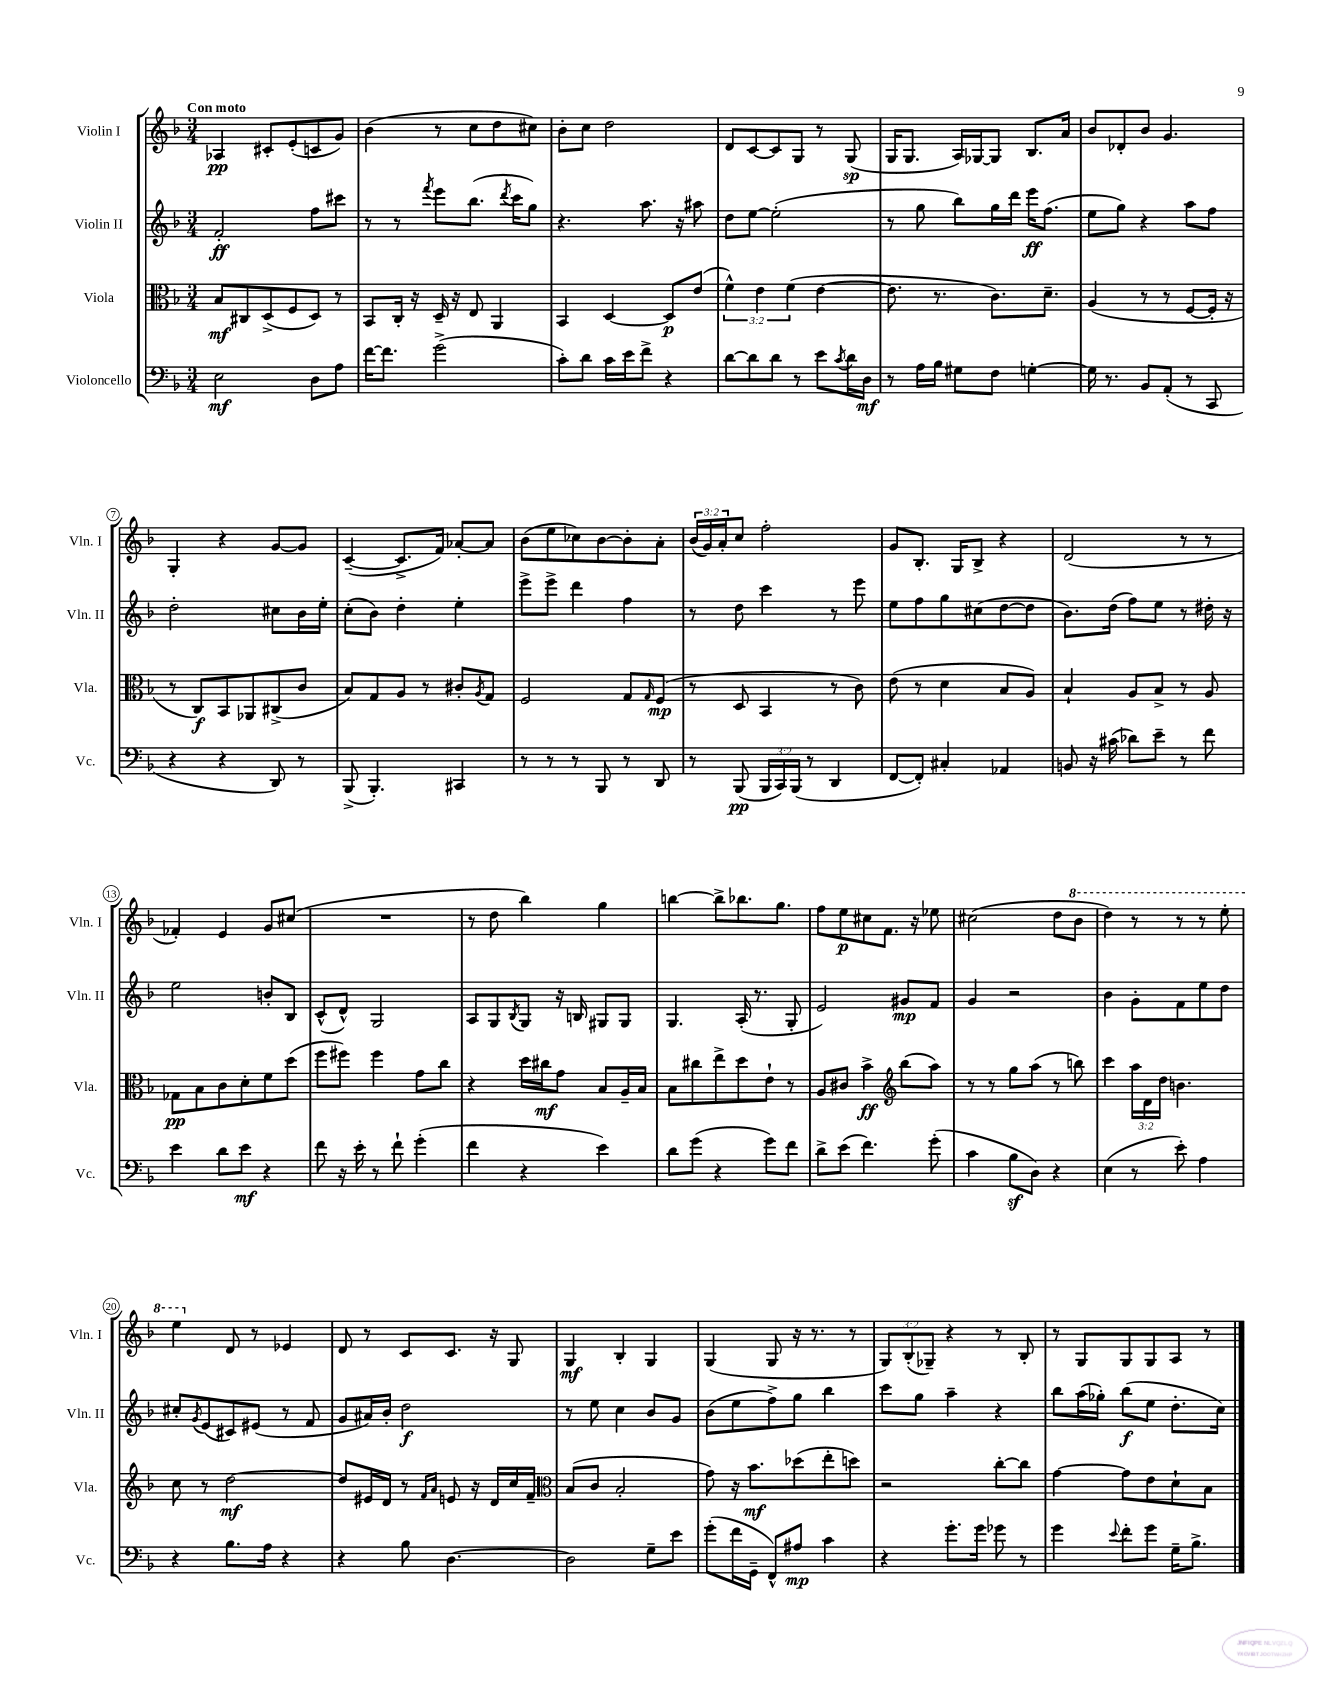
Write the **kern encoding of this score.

**kern	**kern	**kern	**kern
*staff4	*staff3	*staff2	*staff1
*clefF4	*clefC3	*clefG2	*clefG2
*k[b-]	*k[b-]	*k[b-]	*k[b-]
*M3/4	*M3/4	*M3/4	*M3/4
2E	8B-	2f'	4A-
.	8C#	.	.
.	(8D^	.	8c#'
.	8F	.	(8e'
8D	8D)	8ff	8c
8A	8r	8ccc#	8g)
=	=	=	=
[16f	8BB-	8r	(4b-
8.f]	.	.	.
.	16C'	8r	.
.	16r	.	.
.	.	8qfff	.
(2g^	16D~	8eee	8r
.	16r	.	.
.	8E	(8.bb-	8cc
.	4AA	.	8dd
.	.	8qddd	.
.	.	16ccc	.
.	.	8gg)	8cc#)
=	=	=	=
8c')	4BB-	4.r	8b-'
8d	.	.	8cc
16c	[4D	.	2dd
16e	.	.	.
8f^	.	8.aa	.
4r	8D]	.	.
.	.	16r	.
.	(8e	8aa#	.
=	=	=	=
[8d	6f^^)	8dd	8d
8d]	.	[8ee	[8c
.	6e	.	.
8d	.	(2ee']	8c]
.	(6f	.	.
8r	.	.	8G
8e	[4e	.	8r
8qc	.	.	.
16d	.	.	(8G
16D	.	.	.
=	=	=	=
8r	8.e]	8r	16G
.	.	.	8.G
16A	.	8gg	.
16B-	8.r	.	.
8G#	.	8bb-)	16A)
.	.	.	[16G-
8F	8.c)	16gg	8G-]
.	.	16ddd	.
[4G'	.	16eee	8.B-
.	8.d~	(8.ff	.
.	.	.	16a
=	=	=	=
16G]	(4A	8ee	8b-
8.r	.	.	.
.	.	8gg)	8d-'
8BB-	8r	4r	8b-
(8AA'	8r	.	4.g
8r	[8F	8aa	.
8CC	16F']	8ff	.
.	16r	.	.
=	=	=	=
4r	8r	2dd'	4G'
.	8C)	.	.
4r	8BB-	.	4r
.	8AA-	.	.
8DD)	(8C#^	8cc#	[8g
8r	8c	16b-	8g]
.	.	16ee'	.
=	=	=	=
(8BBB-^	8B-)	(8cc'	([4c~
4.BBB-')	8G	8b-)	.
.	8A	4dd'	8.c^]
.	8r	.	.
.	.	.	16f)
4CC#	8c#'	4ee'	[8a-'
.	8qA	.	.
.	8G	.	8a-]
=	=	=	=
8r	2F	8eee^	(8b-
8r	.	8eee^	8ee
8r	.	4ddd	8cc-)
8BBB-	.	.	[8b-
8r	8G	4ff	8b-']
.	16qqG	.	.
8DD	(8F	.	8a'
=	=	=	=
8r	8r	8r	(24b-
.	.	.	24g)
.	.	.	24a'
(8BBB-	8D	8dd	8cc
24BBB-	4BB-	4ccc	2ff'
24CC)	.	.	.
(24BBB-	.	.	.
8r	.	.	.
4DD	8r	8r	.
.	8c)	8eee	.
=	=	=	=
[8FF	(8e	8ee	8g
8FF'])	8r	8ff	8.B-'
4C#'	4d	8gg	.
.	.	.	16G
.	.	(8cc#	8B-^
4AA-	8B-	[8dd	4r
.	8A)	8dd]	.
=	=	=	=
8BB	4B-`	8.b-)	(2d
16r	.	.	.
(16c#	.	(16dd	.
8d-)	8A	8ff)	.
8e~	8B-^	8ee	.
8r	8r	8r	8r
8f	8A	16dd#'	8r
.	.	16r	.
=	=	=	=
4e	8G-	2ee	4f-')
.	8B-	.	.
8d	8c	.	4e
8e	8d'	.	.
4r	8f	8b'	8g
.	(8dd	8B-	(8cc#
=	=	=	=
8f	8ff	(8c^^	2.r
16r	8ff#)	8d^^)	.
16e'	.	.	.
8r	4ff#	2G	.
8f`	.	.	.
(4g'	8g	.	.
.	8cc	.	.
=	=	=	=
4f	4r	8A	8r
.	.	8G	8dd
.	.	8qB-	.
4r	16dd	8G	4bb-)
.	16cc#	.	.
.	8g	16r	.
.	.	16B	.
4e)	8B-	8G#	4gg
.	16A~	8G#	.
.	16B-	.	.
=	=	=	=
8d	8B-	4.G	[4bb
(8g	8cc#	.	.
4r	8ee^	.	8bb^]
.	8dd	(16A'	8.bb-
.	.	8.r	.
8g)	8e`	.	.
.	.	.	8.gg
8f	8r	8G'	.
=	=	=	=
8d^	8A	2e)	8ff
(8e	8c#	.	8ee
4.f)	4b-^	.	8cc#
.	.	.	8.f
*	*clefG2	*	*
.	(8bb-	8g#	.
.	.	.	16r
(8g'	8aa)	8f	8ee-
=	=	=	=
4c	8r	4g	(2cc#
.	8r	.	.
8B-	8gg	2r	.
8D)	(8aa	.	.
4r	8r	.	8dd
.	8bb)	.	8bb-
=	=	=	=
(4E	4ccc	4b-	4ddd)
8r	24aa	8g'	8r
.	24d	.	.
.	24dd	.	.
8e')	4.b	8f	8r
4A	.	8ee	8r
.	.	8dd	8eee'
=	=	=	=
4r	8cc	8cc#'	4eee
.	.	8qg	.
.	8r	(8e	.
8.B-	[2dd	8c#)	8d
.	.	(8e#	8r
16A	.	.	.
4r	.	8r	4e-
.	.	8f	.
=	=	=	=
4r	8dd]	8g	8d
.	16e#	16a#)	8r
.	16d	16b-'	.
8B-	8r	2dd	8c
.	16qqf	.	.
.	16qqa	.	.
[4.D	8e	.	8.c
.	16r	.	.
.	16d	.	16r
.	16cc	.	8G
.	16f~	.	.
=	=	=	=
*	*clefC3	*	*
2D]	(8B-	8r	4G
.	8c	8ee	.
.	2B-'	4cc	4B-'
8G~	.	8b-	4G
8e	.	8g	.
=	=	=	=
(8g'	8g)	(8b-	(4G
16f	16r	8ee	.
16GG~	8.b-	.	.
8FF^^)	.	8ff^)	8G
8A#	(8dd-	8gg	16r
.	.	.	8.r
4c	8ee'	4bb-	.
.	8dd)	.	8r
=	=	=	=
4r	2r	8ccc	12G)
.	.	.	(12B-'
.	.	8gg	.
.	.	.	12G-~)
8.g'	.	4aa~	4r
16g	.	.	.
8g-	[8cc'	4r	8r
8r	8cc]	.	8B-'
=	=	=	=
4g	[4g	8bb-	8r
.	.	(16aa	8G
.	.	16gg-')	.
8qqe	.	.	.
8f'	8g]	(8bb-	8G
8g	8e	8ee	8G
16G~	8d`	8.dd'	8A
8.B-^	.	.	.
.	8B-	.	8r
.	.	16cc)	.
==	==	==	==
*-	*-	*-	*-
